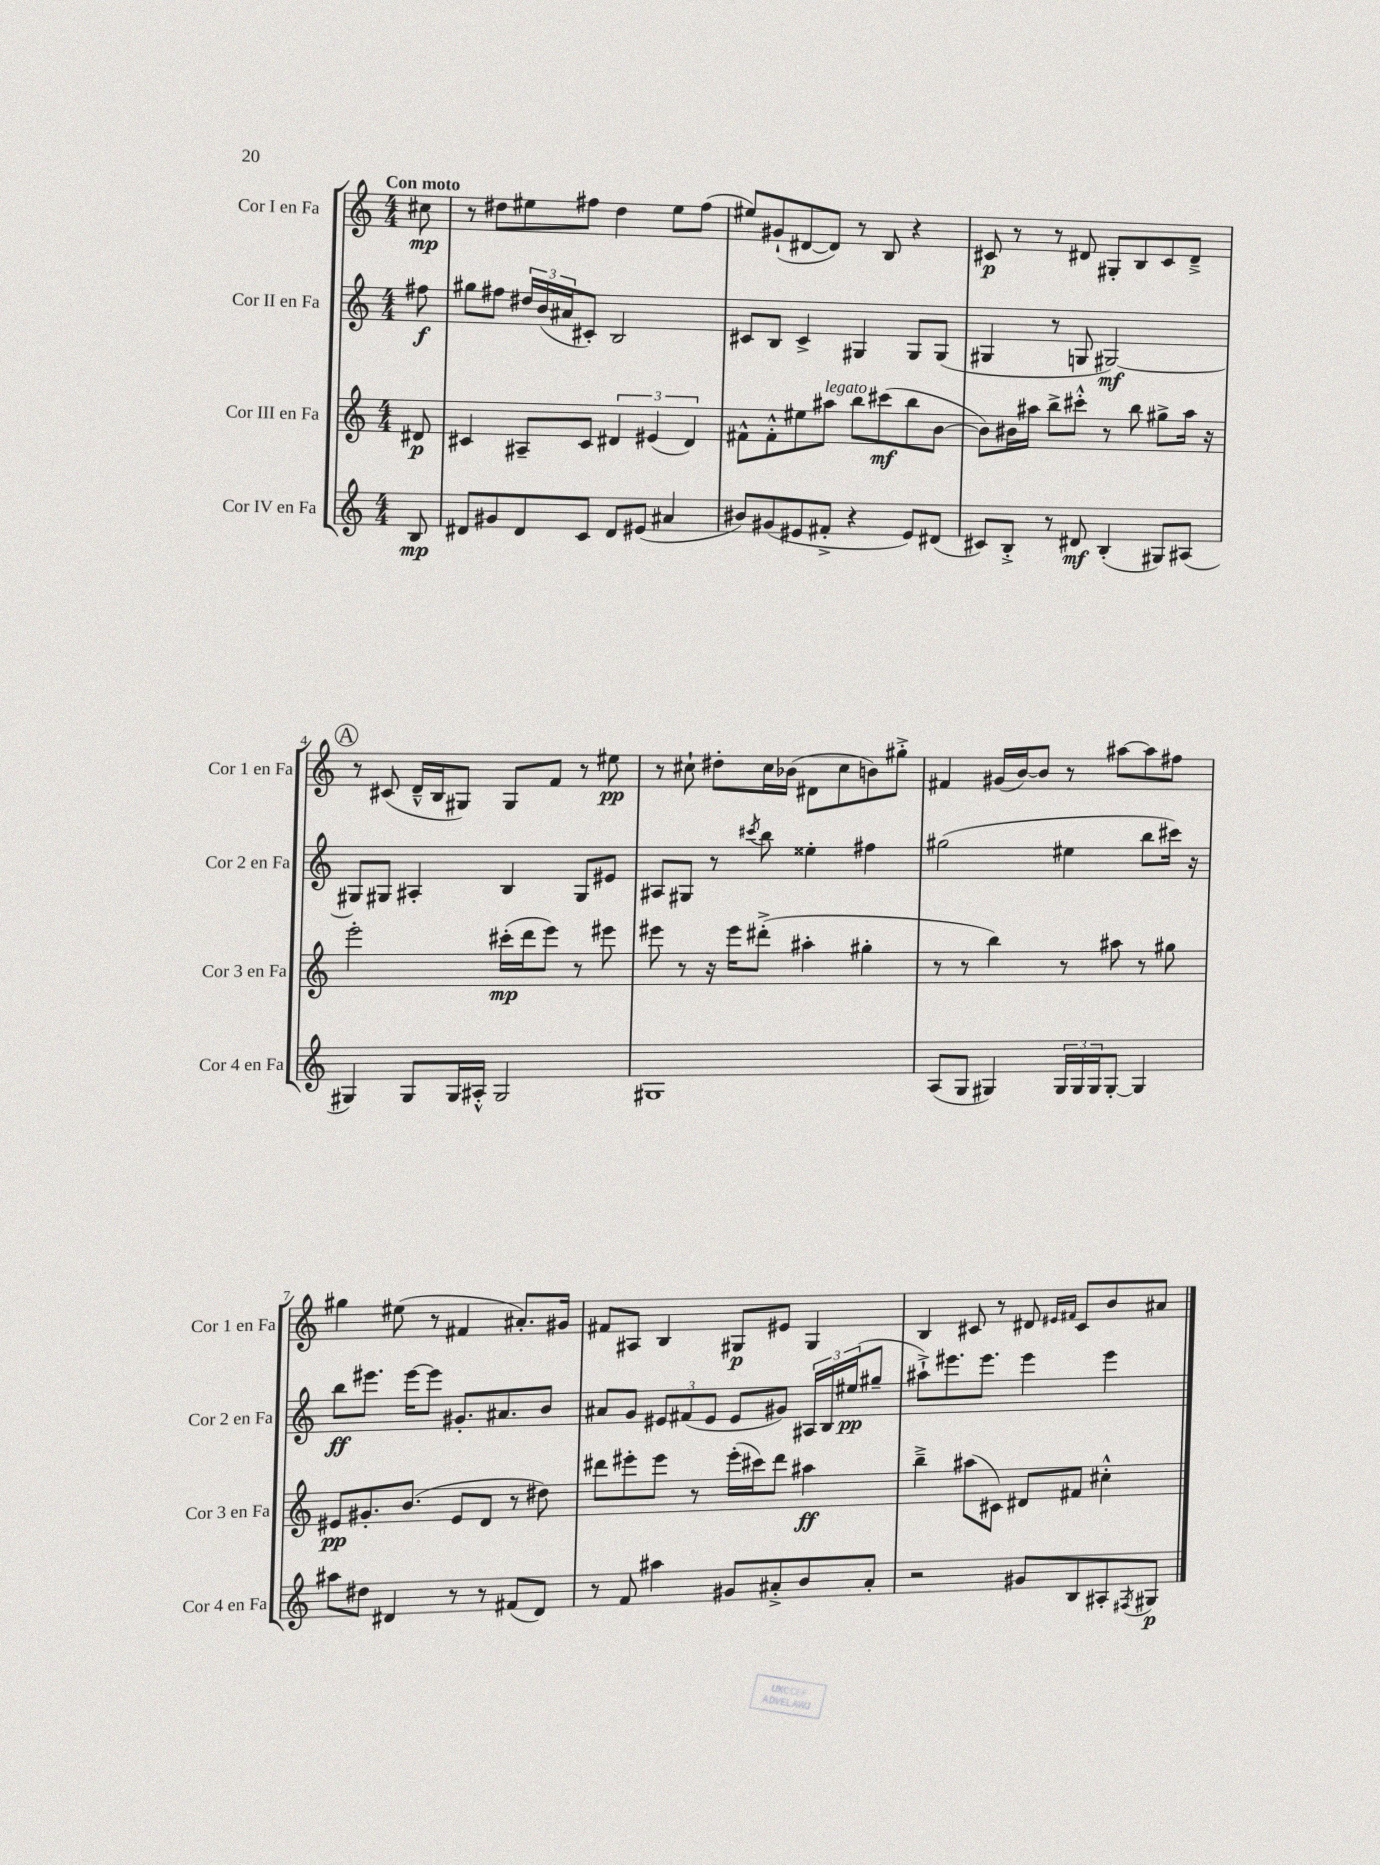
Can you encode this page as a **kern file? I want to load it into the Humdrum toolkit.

**kern	**dynam	**kern	**dynam	**kern	**dynam	**kern	**dynam
*part4	*part4	*part3	*part3	*part2	*part2	*part1	*part1
*staff4	*staff4	*staff3	*staff3	*staff2	*staff2	*staff1	*staff1
*I"Cor IV en Fa	*	*I"Cor III en Fa	*	*I"Cor II en Fa	*	*I"Cor I en Fa	*
*I'Cor 4 en Fa	*	*I'Cor 3 en Fa	*	*I'Cor 2 en Fa	*	*I'Cor 1 en Fa	*
*clefG2	*	*clefG2	*	*clefG2	*	*clefG2	*
*k[]	*	*k[]	*	*k[]	*	*k[]	*
*M4/4	*	*M4/4	*	*M4/4	*	*M4/4	*
=	=	=	=	=	=	=	=
!	!	!	!	!	!	!LO:TX:a:B:t=Con moto	!
8B/	mp	8d#X/	p	8ff#X\	f	8cc#X\	mp
=1	=1	=1	=1	=1	=1	=1	=1
8d#X/L	.	4c#X/	.	8gg#X\L	.	8r	.
8g#X/	.	.	.	8ff#X\J	.	8dd#X\L	.
8d#/	.	8A#X~/L	.	24dd#X/LL	.	8ee#X\	.
.	.	.	.	(24b/	.	.	.
.	.	.	.	24a#X/J	.	.	.
8c/J	.	8c#/J	.	8c#X'/J)	.	8ff#X\J	.
8d#/L	.	6d#X/	.	2B/	.	4dd#\	.
(8e#X/J	.	.	.	.	.	.	.
.	.	(6e#X/	.	.	.	.	.
4a#X/	.	.	.	.	.	8ee#\L	.
.	.	6d#/)	.	.	.	.	.
.	.	.	.	.	.	(8ff#\J	.
=2	=2	=2	=2	=2	=2	=2	=2
8b#X/L)	.	8f#X^^\L	.	8c#X/L	.	8ee#X/L)	.
(8g#X/	.	8f#'^^\	.	8B/J	.	(8g#X`/	.
8e#X/	.	8ee#X\	.	4c#^/	.	[8d#X/	.
!	!	!LO:TX:a:i:t=legato	!	!	!	!	!
8f#X'^/J	.	8aa#X\J	.	.	.	8d#/J])	.
4r	.	8bb\L	.	4G#X/	.	8r	.
.	.	(8ccc#X\	mf	.	.	8B/	.
8e#/L)	.	8bb\	.	8G#/L	.	4r	.
(8d#X/J	.	[8b\J	.	(8G#/J	.	.	.
=3	=3	=3	=3	=3	=3	=3	=3
8c#X/L)	.	8b\L])	.	4G#X/	.	8c#X/	p
8B'^/J	.	16b#X\L	.	.	.	8r	.
.	.	16aa#X\JJ	.	.	.	.	.
8r	.	8bb^\L	.	8r	.	8r	.
8d#X/	mf	8ccc#X'^^\J	.	8Gn/	.	8d#X/	.
(4B'/	.	8r	.	[2G#X/)	mf	8G#X'/L	.
.	.	8bb\	.	.	.	8B/	.
8G#X/L)	.	8gg#X^\L	.	.	.	8c#/	.
(8A#X/J	.	16aa#\Jk	.	.	.	8d#~^/J	.
.	.	16r	.	.	.	.	.
!!LO:LB:g=z
!!LO:REH:place=s1:t=A
=4	=4	=4	=4	=4	=4	=4	=4
4G#X/)	.	2eee'\	.	8G#X/L]	.	8r	.
.	.	.	.	8G#X/J	.	(8c#X/	.
8G#/L	.	.	.	4A#X'/	.	16d~^^/LL	.
.	.	.	.	.	.	16B/J	.
16G#/L	.	.	.	.	.	8G#X/J)	.
16A#X'^^/JJ	.	.	.	.	.	.	.
2G#/	.	(16ccc#X'\LL	mp	4B/	.	8G#/L	.
.	.	16ddd\J	.	.	.	.	.
.	.	8eee\J)	.	.	.	8f/J	.
.	.	8r	.	8G#/L	.	8r	.
.	.	8eee#X\	.	8e#X/J	.	8ee#X\	pp
=5	=5	=5	=5	=5	=5	=5	=5
1G#X	.	8eee#X\	.	8A#X/L	.	8r	.
.	.	8r	.	8G#X/J	.	8cc#X`\	.
.	.	16r	.	8r	.	8dd#X'\L	.
.	.	16eee#\KL	.	.	.	.	.
.	.	.	.	8qccc#X/	.	.	.
.	.	(8ddd#X'^\J	.	8bb\	.	16cc#\L	.
.	.	.	.	.	.	(16b-X\JJ	.
.	.	4aa#X'\	.	4ee##X'\	.	8d#X\L	.
.	.	.	.	.	.	8cc#\	.
.	.	4gg#X'\	.	4ff#X\	.	8bn\)	.
.	.	.	.	.	.	8gg#X'^\J	.
=6	=6	=6	=6	=6	=6	=6	=6
(8A/L	.	8r	.	(2gg#X\	.	4f#X/	.
8G/J	.	8r	.	.	.	.	.
4G#X/)	.	4bb\)	.	.	.	(16g#X/LL	.
.	.	.	.	.	.	[16b/J)	.
.	.	.	.	.	.	8b/J]	.
24G#/LL	.	8r	.	4ee#X\	.	8r	.
24G#/	.	.	.	.	.	.	.
24G#/J	.	.	.	.	.	.	.
[8G#'/J	.	8aa#X\	.	.	.	[8aa#X\L	.
4G#/]	.	8r	.	8bb\L	.	8aa#\]	.
.	.	8gg#X\	.	16ccc#X\Jk)	.	8ff#X\J	.
.	.	.	.	16r	.	.	.
!!LO:LB:g=z
=7	=7	=7	=7	=7	=7	=7	=7
8aa#X\L	.	8e#X/L	pp	8bb\L	ff	4gg#X\	.
8dd#X\J	.	8.g#X'/	.	8.eee#X\J	.	.	.
4d#X/	.	.	.	.	.	(8ee#X\	.
.	.	(8.b/J	.	[16eee#\KL	.	.	.
.	.	.	.	8eee#\J]	.	8r	.
8r	.	8e#/L	.	8.g#X'/L	.	4f#X/	.
8r	.	8d/J	.	.	.	.	.
.	.	.	.	8.a#X/	.	.	.
(8f#X/L	.	8r	.	.	.	8.a#X'/L)	.
8d#/J)	.	8dd#X\)	.	8b/J	.	.	.
.	.	.	.	.	.	16g#X/Jk	.
=8	=8	=8	=8	=8	=8	=8	=8
8r	.	8ddd#X\L	.	8a#X/L	.	8f#X/L	.
8f/	.	8eee#X'\	.	8g/J	.	8A#X/J	.
4aa#X\	.	8eee#\J	.	12e#X/L	.	4B/	.
.	.	.	.	(12f#X/	.	.	.
.	.	8r	.	.	.	.	.
.	.	.	.	12e#/J	.	.	.
8g#X/L	.	(16eee#'\LL	.	8e#/L	.	8G#X/L	p
.	.	16ccc#X\J)	.	.	.	.	.
8a#X'^/	.	8ddd#\J	.	8g#X/J)	.	8e#X/J	.
8b/	.	4aa#X\	ff	24A#X/LL	.	4G#/	.
.	.	.	.	24B/	.	.	.
.	.	.	.	(24ee#X/J	pp	.	.
8a#'/J	.	.	.	8gg#X~/J	.	.	.
=9	=9	=9	=9	=9	=9	=9	=9
2r	.	4bb~^\	.	8aa#X`^\L)	.	4B/	.
.	.	.	.	8.eee#X\	.	.	.
.	.	(8aa#X\L	.	.	.	8c#X/	.
.	.	.	.	8.eee#\J	.	.	.
.	.	8c#X\J)	.	.	.	8r	.
8g#X/L	.	8d#X/L	.	4eee#\	.	8d#X/	.
.	.	.	.	.	.	16qqe#X/LL	.
.	.	.	.	.	.	16qqf#X/JJ	.
8B/	.	8f#X/J	.	.	.	8c#/L	.
8A#X'/	.	4cc#X'^^\	.	4eee#\	.	8b/	.
8qF#X/	.	.	.	.	.	.	.
8G#X/J	p	.	.	.	.	8a#X/J	.
==	==	==	==	==	==	==	==
*-	*-	*-	*-	*-	*-	*-	*-
